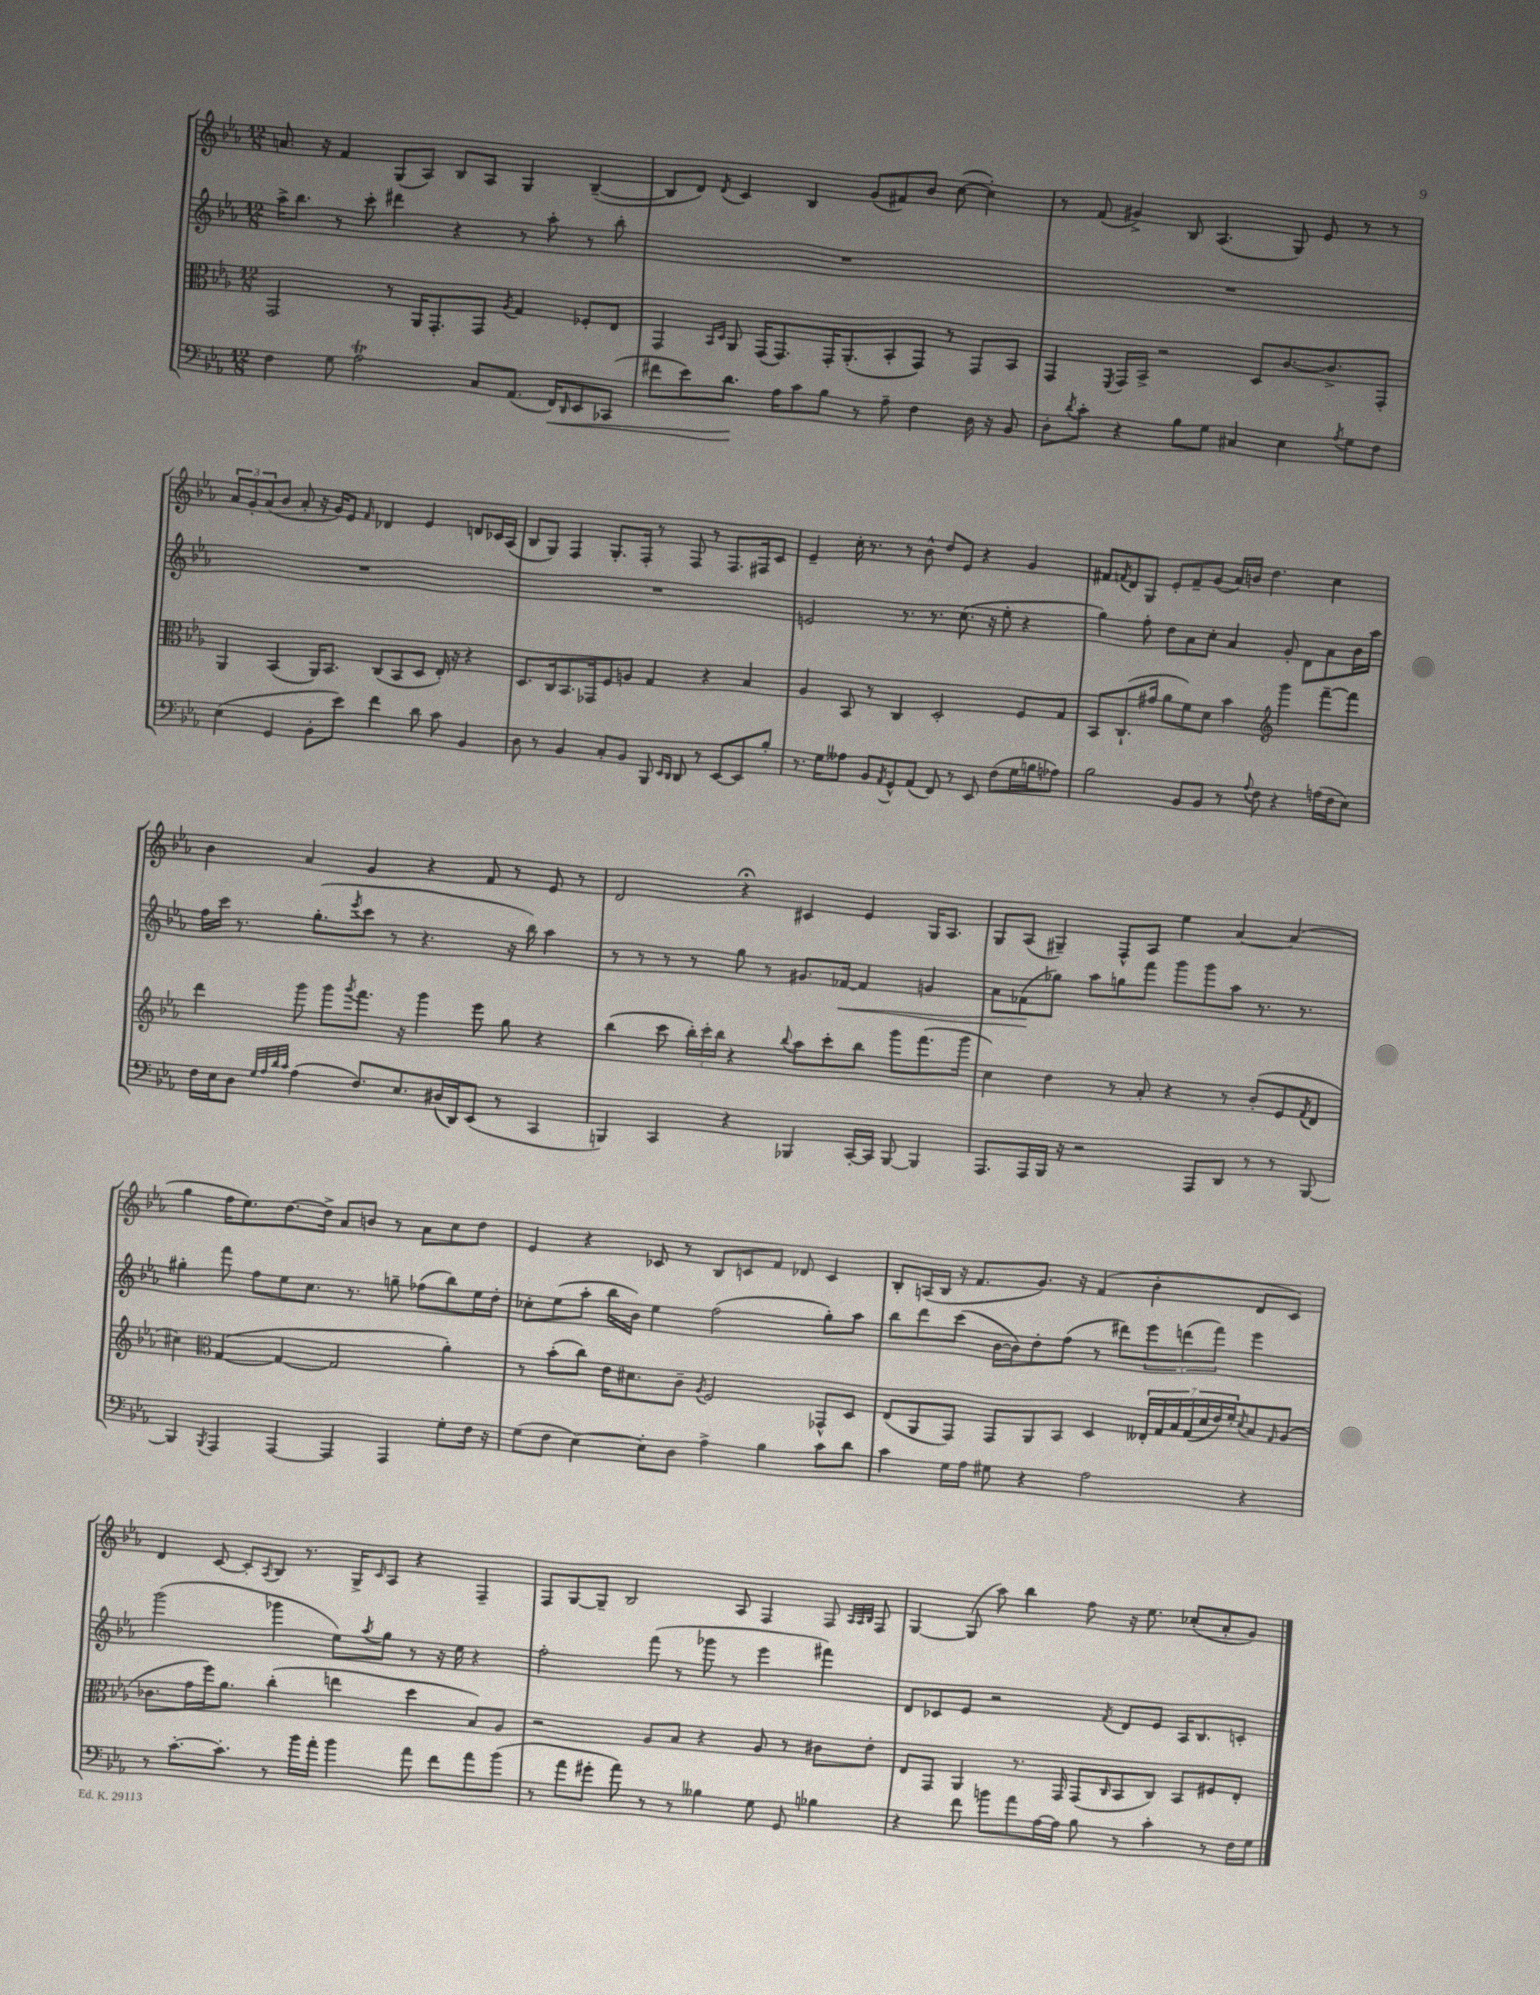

**kern	**kern	**kern	**kern
*staff4	*staff3	*staff2	*staff1
*clefF4	*clefC3	*clefG2	*clefG2
*k[b-e-a-]	*k[b-e-a-]	*k[b-e-a-]	*k[b-e-a-]
*M12/8	*M12/8	*M12/8	*M12/8
4F\	2GG/	16aa-^\LK	8.a/
.	.	8.bb-\J	.
.	.	.	16r
8G\	.	8r	4f/
2A-\	.	8ccc'\	.
.	8r	4ddd#\	(8G/L
.	16AA-/LK	.	8A-/J)
.	8.GG'/	.	.
.	.	4r	8B-/L
8C/L	8GG/J	.	8A-/J
.	8qA-/	.	.
(8.AA-/J	4G/	8r	4G/
.	.	8aa-'\	.
16FF/LK)	.	.	.
16qqDD/	.	.	.
8EE-/	8F-'/L	8r	([4B-~/
(8CC-/J	8E-/J	8bb-'\	.
=	=	=	=
8f#\L	4GG/	1.r	8B-/]L
8e-\)	.	.	8d/J)
.	16qqBB-/LL	.	.
.	16qqD/JJ	.	8qd/
8.d\J	8AA-/	.	4c/
.	(16GG/LK	.	.
16A-\LK	8.GG/)	.	.
8c\	.	.	4B-/
8B-\J	16GG'/K	.	.
.	(8.AA-'/	.	.
8r	.	.	(8g/L
8A-~\	8BB-'/	.	8f#/)
4F\	8GG/J)	.	8b-/J
.	8r	.	([8cc\
16D\	8GG/L	.	4cc'\])
16r	.	.	.
8BB-/	8BB-/J	.	.
=	=	=	=
8D'\L	4GG/	1.r	8r
8qd/	.	.	.
8c'\J	.	.	(8f/
.	8qFF/	.	.
4r	16GG/LL	.	4g#^/)
.	16BB-^/JJ	.	.
.	2r	.	.
8B-\L	.	.	8B-/
8G\J	.	.	(4.A-/
4C#/	.	.	.
.	8D/L	.	.
4E-\	[8.c/	.	8G/)
.	.	.	8e-/
.	8.c^/]	.	.
8qA-/	.	.	.
8G\L	.	.	8r
8F\J	8GG'/J	.	8r
=	=	=	=
(4E-\	4AA-/	1.r	12a-/L
.	.	.	12g'/
.	.	.	(12a-/
4GG/	(4BB-/	.	8b-/J
.	.	.	8a-'/
8BB-'\L	16AA-/LK)	.	16r
.	8.BB-/J	.	16g/LK)
8e-\J)	.	.	8e-/J
.	.	.	16qqf/
4f\	(8C/L	.	4d-/
.	8BB-/	.	.
8d\	8D/J	.	4e-/
8c\	16E-'/)	.	.
.	16r	.	.
4BB-/	4r	.	8d/L
.	.	.	16c-/L
.	.	.	(16A-/JJ
=	=	=	=
8D\	8.D/L	1.r	8B-/L
8r	.	.	8G/J)
.	16C/k	.	.
4BB-/	8.BB-/	.	4F/
.	16GG-/k	.	.
8C'/L	8F/	.	8.G'/L
8BB-/J	8A/J	.	.
.	.	.	16F'/Jk
8BBB-/	4G/	.	8r
16qqEE-/LL	.	.	.
16qqDD/JJ	.	.	.
8DD/	.	.	8F/
8r	4r	.	8r
[8EE-/L	.	.	8.F/L
8EE-/]	4B-/	.	.
.	.	.	16F#/k
8B-'/J	.	.	8c/J
=	=	=	=
8.r	4A-/	2e/	4e-~/
16G\LK	.	.	.
8A--\J	8BB-/	.	16cc'\
.	.	.	8.r
8BB-/L	8r	.	.
8qAA-/	.	.	.
8GG^^/	4C/	8.r	8r
(8AA-/J	.	.	8b-^^\
.	.	8.r	.
8FF/)	2D'/	.	8dd/L
8r	.	(8.cc\	8e-/J
8EE-/	.	.	4r
.	.	16r	.
(8F\L	.	8ee-'\	.
16G\L	8F/L	4r	4g/
16B\J	.	.	.
8A-\J)	8G/J	.	.
=	=	=	=
2B-\	8BB-/L	4gg\)	8f#/L
.	.	.	8qf/
.	(8.C`/	.	8d/
.	.	8ff'\	8G/J
.	16g#/Jk	.	.
.	8a-\L	8dd\L	8e-'/L
8BB-/L	8f\)	8a-\	8f~/
8BB-/J	8d\J	8cc'\J	(8g/J
8r	4b-\	4a-/	16a-/LL)
.	.	.	16b/JJ
8qqA-/	.	.	.
8F\	.	.	4.dd\
*	*clefG2	*	*
4r	4ggg\	8g'/	.
.	.	8d\L	.
(16A\LL	[8fff~\L	8a-\	4cc\
16F\J	.	.	.
8E-\J)	8fff\]J	16b-\L	.
.	.	16aa-\JJ	.
=	=	=	=
16F\LL	4ddd\	16ff\LL	4b-\
16E-\J	.	16ccc\JJ	.
8D\J	.	8.r	.
32qqG/LLL	.	.	.
32qqA-/	.	.	.
32qqd/	.	.	.
32qqc/JJJ	.	.	.
(4A-\	8ggg\	.	4a-/
.	.	(8.gg'\L	.
.	8ggg\L	.	.
.	8qggg/	8qeee-/	.
8.F/L)	8.fff\J	8ccc\J	4g/
.	.	8r	.
8.E-/	16r	.	.
.	4ggg\	4.r	4r
(16D#/L	.	.	.
16DD/J)	.	.	.
(8EE-/J	8eee-\	.	8f/
8r	8gg\	16r	8r
.	.	16bb-\)	.
4CC/	4r	4aa-\	8e-/
.	.	.	8r
=	=	=	=
4BBB/)	(4bb-\	8r	2d/
.	.	8r	.
4CC/	8ccc\	8r	.
.	24bb-'\LL)	8r	.
.	24ccc'\	.	.
.	24bb-\JJ	.	.
4r	4r	8gg\	4r;
.	.	8r	.
.	8qqbb-/	.	.
4BBB-/	8aa-\L	8.g#/L	4c#/
.	8ccc'\	.	.
.	.	[16f-/Jk	.
[16CC'/LL	8bb-\J	4f-/]	4e-/
16CC/]JJ	.	.	.
[8BBB-/	8ggg\L	.	.
4BBB-/]	(8.fff\	4g/	16G/LK
.	.	.	8.A-/J
.	16ggg\Jk	.	.
=	=	=	=
8.AAA-/L	4cc\)	8a-\L	8G/L
.	.	(8f-\	(8A-/J
16AAA-/L	.	.	.
16BBB-/JJ	4dd\	8gg-\J)	4G#~/)
16r	.	.	.
2r	.	8aa-\L	.
.	8r	8gg\	8F^^/L
.	8a-'/	8fff\J	8A-/J
.	4r	8ggg\L	4ee-\
8AAA-/L	.	8ggg\	.
8DD/J	8r	8aa-\J	[4a-/
8r	(8b-'/L	8.r	.
8r	8e-/	.	(4a-/]
.	.	8.r	.
.	8qf/	.	.
[8BBB-/	8d/J	.	.
=	=	=	=
4BBB-/]	4cc#\)	4gg#'\	4gg\
*	*clefC3	*	*
8qBBB-/	.	.	.
4AAA-/	([4G/	8fff\	16ff\LK
.	.	.	8.ee-\)
.	.	8ff\L	.
[4AAA-/	4G/_	8ee-\	[8.dd\
.	.	8.cc\J	.
.	.	.	16dd^\]Jk
4AAA-/]	2G/]	.	8a-/L
.	.	8.r	.
.	.	.	8b/J
4AAA-/	.	8gg~\	8r
.	.	(8ff-\L	8a-\L
8G'\L	4a-'\)	8bb-\)	8cc\
16F\Jk	.	16ee-\L	8dd\J
16r	.	16dd'\JJ	.
=	=	=	=
(8G\L	8r	8cc-'\L	4e-/
8F\J	(8b-'\L	(8ee-\	.
[4E-\)	8cc\J)	8aa-'\J	4r
.	16e-\LK	16bb-\LL	.
.	8.d#\	16b-\JJ)	.
8E-'\]L	.	4ee-\	8c-/
8D\J	8c~\J	.	8r
.	8qA-/	.	.
4A-^\	2F/	(2ff\	8B-/L
.	.	.	8c/
4B-\	.	.	8f/J
.	.	.	8d-/
8c\L	8GG-^^/L	8gg'\L)	4c/
8d\J	8D/J	8aa-\J	.
=	=	=	=
4c\	(8E-/L	8bb-\L	8B-'/L
.	8AA-/	8ddd\	(16A/L
.	.	.	16B-/JJ
16G\LL	8GG/J)	(8ccc\J	16r
16A-\JJ	.	.	8.f/L
8G#\	8GG/L	[16b-\LL	.
.	.	16b-\]J)	.
4r	8AA-/	8dd'\	8.g/J)
.	8BB-/J	(8ff\J	.
.	.	.	16r
2A-\	4D/	8r	(4f/
.	.	8ddd#\L)	.
.	28E--'/LL	12eee-\	4b-'\
.	28G/	.	.
.	28B-/	.	.
.	.	(12ddd\	.
.	(28G/	.	.
.	28d/	.	.
.	.	12fff\J)	.
.	28e-/)	.	.
.	28f'/J	.	.
.	8qd/	.	.
4r	8B-/	4eee-\	8d/L
.	16qqG/	.	.
.	(8A-/J	.	8c/J)
=	=	=	=
8r	8.c-\L	(2ggg\	4d/
[8.c'\L	.	.	.
.	16g\L	.	.
.	16ff\J)	.	[8c/
8.c'\]J	8.a-\J	.	.
.	.	.	8c'/]L
.	.	.	8qA-/
8r	(4cc'\	4ggg-\	8B-/J
16b-\LL	.	.	8.r
16a-'\JJ	.	.	.
4b-\	4ee\	8ee-\L)	.
.	.	.	16G^/LK
.	.	8qaa-/	16qqc/
.	.	8gg\J	8A-/J
8a-\	4dd\	8r	4r
8f\L	.	16r	.
.	.	16ee-\	.
8a-\	8B-/L)	4r	4F~/
(8b-\J	8A-/J	.	.
=	=	=	=
8r	2r	2ff'\	8F/L
8a-\L	.	.	[8G/
8g#'\J	.	.	8G~/]J
8a-\)	.	.	2B-/
8r	8A-/L	(8fff\	.
8r	8B-/J	8r	.
4B--\	4r	8ggg-\	.
.	.	8r	8A-/
8G\	8A-/	4eee-\	4F/
8GG/	8r	.	.
4B-\	8c#\L	4fff#\)	8F/
.	.	.	32qqA-/LLL
.	.	.	32qqA-/
.	.	.	32qqB-/JJJ
.	8e-'\J	.	8F/
=	=	=	=
4r	8E-/L	8d/L	[4G/
.	8GG/J	8c-/	.
8f\	4AA-/	8e-/J	(8G/]
8b\L	.	2r	8aa-\)
8a-\	8.r	.	4bb-\
[16A-\L	.	.	.
16A-\]JJ	16GG/	.	.
8B-\	(8GG/L	.	8ff\
.	16qqC/	8qf/	.
8r	8BB-/	8d/L	16r
.	.	.	8.ee-\
4c'\	8C/J)	8e-/J	.
.	8BB-/L	16A-/LK	(8cc-'/L
.	.	8.B-/	.
8r	8F#/	.	8a-'/
16F\LL	8E-'/J	8c'/J	8g/J)
16G\JJ	.	.	.
==	==	==	==
*-	*-	*-	*-
